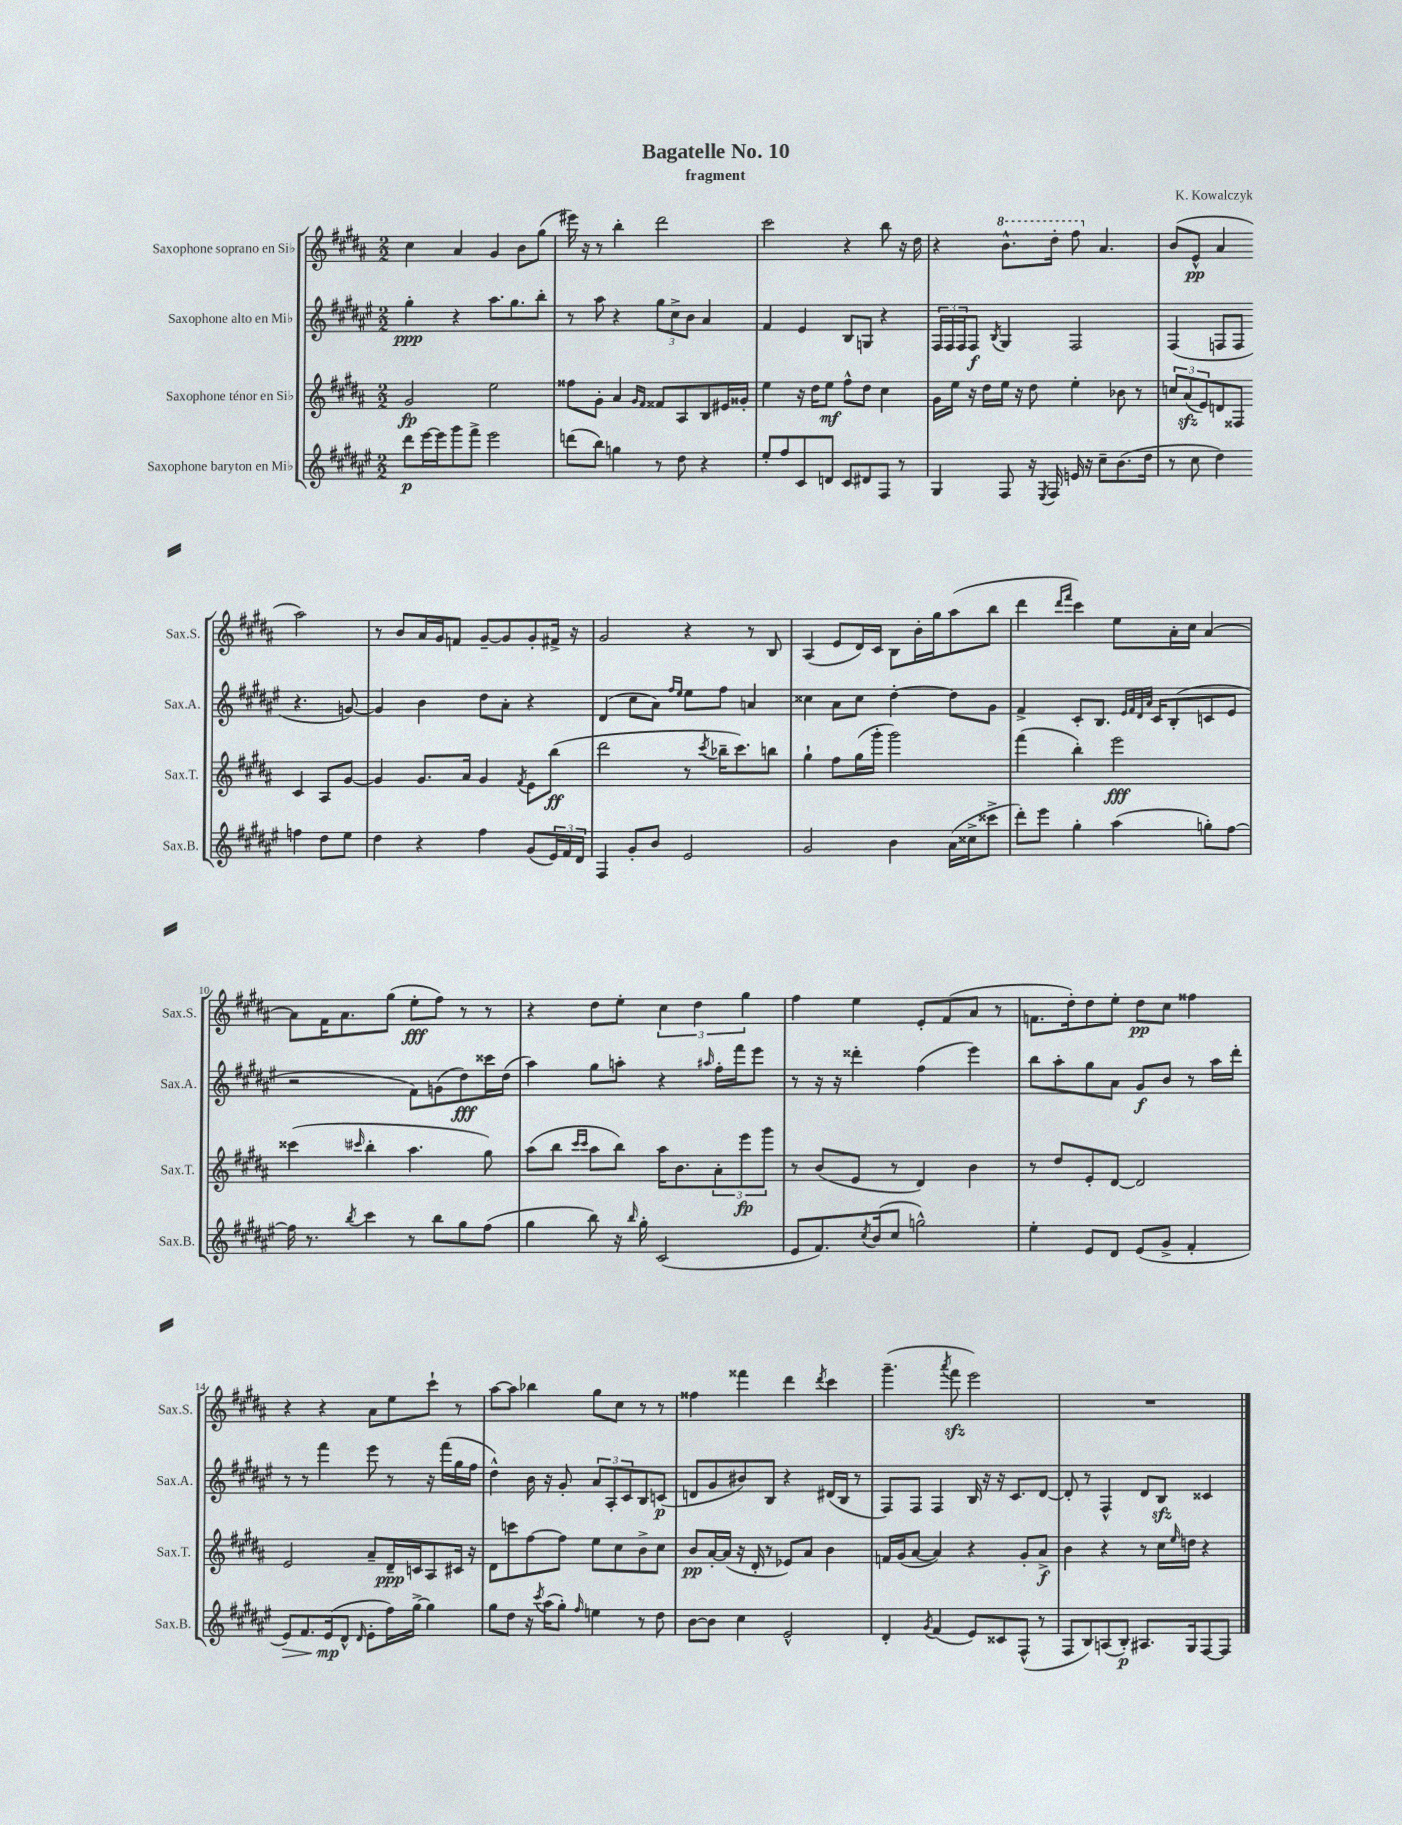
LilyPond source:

\header { title = "Bagatelle No. 10" composer = "K. Kowalczyk" subtitle = "fragment" }
<<
\new StaffGroup <<
\new Staff = "s0" \with { instrumentName = "Saxophone soprano en Sib" shortInstrumentName = "Sax.S." } {
    \clef treble \key b \major \numericTimeSignature \time 2/2
    cis''4 ais'4 gis'4 b'8 gis''8( |
    eis'''16) r16 r8 b''4-. dis'''2 |
    cis'''2 r4 b''8 r16 dis''16 |
    r4 \ottava #1 b''8.-^ dis'''16-. fis'''8 \ottava #0 ais'4. |
    b'8( e'8-^\pp ais'4 ais''2) |
    r8 b'8 ais'16 gis'16 f'8 gis'8~-- gis'8 gis'8-. fis'16-> r16 |
    gis'2 r4 r8 b8 |
    ais4( e'8 dis'16) cis'16 b8 b'16-. gis''16 ais''8( b''8 |
    dis'''4 \grace { dis'''16 fis'''16 } cis'''4) e''8 ais'16-. cis''16 ais'4~ |
    ais'8 fis'16 ais'8. gis''8( e''8-.\fff fis''8) r8 r8 |
    r4 dis''8 e''8-. \tuplet 3/2 { cis''4 dis''4 gis''4 } |
    fis''4 e''4 e'8-. fis'8( ais'8 r8 |
    f'8. dis''16-.) dis''8 e''8-. dis''8\pp cis''8 fisis''4 |
    r4 r4 ais'8 e''8 cis'''8-! r8 |
    ais''8~ ais''8 bes''4 gis''8 cis''8 r8 r8 |
    fisis''4 fisis'''4 dis'''4 \acciaccatura { dis'''8 } cis'''4 |
    gis'''4.--( \acciaccatura { ais'''8 } fis'''8\sfz e'''2) |
    R1 \bar "|." |
}
\new Staff = "s1" \with { instrumentName = "Saxophone alto en Mib" shortInstrumentName = "Sax.A." } {
    \clef treble \key fis \major \numericTimeSignature \time 2/2
    gis''4-.\ppp r4 ais''8. gis''8. b''8-. |
    r8 ais''8 r4 \tuplet 3/2 { gis''8 cis''8-> b'8 } ais'4 |
    fis'4 eis'4 b8 g8 r4 |
    \tuplet 3/2 { fis16 fis16 fis16 } fis8\f \acciaccatura { b8 } gis4 fis2 |
    fis4( f8 f8 r4. g'8~) |
    g'4 b'4 dis''8 ais'8-. r4 |
    dis'4( cis''8 ais'8) \grace { fis''16 eis''16 } eis''8 fis''8 a'4 |
    cisis''4 ais'8 cisis''8 dis''4~-. dis''8 gis'8 |
    fis'4-> cis'8-. b8. \grace { eis'32 fis'32 dis'32 ais'32 } cis'16 b8-.( c'8 eis'8 |
    r2 fis'8) g'8( dis''8\fff) cisis'''16 dis''16( |
    ais''4) gis''8 a''8-. r4 \grace { ais''16 } fis''16-. fis'''16 eis'''8 |
    r8 r16 r16 disis'''4-. fis''4( eis'''4) |
    b''8 ais''8-. gis''8 ais'8 gis'8\f b'8 r8 ais''16 dis'''16-. |
    r8 r8 fis'''4 eis'''8 r8 r16 fis'''16( gis''16 fis''16 |
    dis''4-^) b'16 r16 gis'8-. \tuplet 3/2 { ais'8 ais8-. cis'8 } b8 c'8\p( |
    d'8 gis'8 bis'8) b8 r4 dis'16( b16 r8 |
    fis8) fis8 fis4 b16 r16 r16 cis'8. dis'8~ |
    dis'8-. r8 fis4-^ dis'8 b8\sfz cisis'4 \bar "|." |
}
\new Staff = "s2" \with { instrumentName = "Saxophone ténor en Sib" shortInstrumentName = "Sax.T." } {
    \clef treble \key b \major \numericTimeSignature \time 2/2
    gis'2\fp e''2 |
    fisis''8 gis'8-. ais'4 \grace { gis'16 fis'16 } fisis'8 ais8 b8 eis'16 gisis'16-. |
    e''4 r16 dis''16 e''8\mf fis''8-^ dis''8 cis''4 |
    gis'16 e''16 r16 dis''16 e''16 r16 dis''8 e''4-. bes'8 r8 |
    \tuplet 3/2 { c''8 ais'8\sfz( e'8) } d'8 fisis8 cis'4 ais8 gis'8~ |
    gis'4 gis'8. ais'16 gis'4 \acciaccatura { fis'8 } e'8 b''8\ff( |
    dis'''2 r8 \acciaccatura { cis'''8 } bes''16-- cis'''8.) b''8 |
    gis''4-! fis''8 gis''16( gis'''16-. gis'''2) |
    fis'''4( b''4-.) e'''2\fff |
    cisis'''4( \grace { cis'''16 } b''4-. ais''4. gis''8) |
    ais''8( b''8 \grace { cis'''16 cis'''16 } ais''8 b''8) ais''16 b'8. \tuplet 3/2 { ais'8-. e'''8\fp gis'''8 } |
    r8 b'8( e'8 r8 dis'4) b'4 |
    r8 dis''8 e'8-. dis'8~ dis'2 |
    e'2 ais'8-- dis'16--\ppp c'16 ais8 cis'16 r16 |
    dis'8 c'''8 fis''8~ fis''8 e''8 cis''8 b'8-> cis''8 |
    b'8\pp ais'16~-. ais'16( r16 dis'16-. r8 ees'8) ais'8 b'4 |
    f'16 gis'16( ais'8~ ais'4) r4 gis'8-. ais'8->\f |
    b'4 r4 r8 cis''16 \grace { e''16 } d''16 r4 \bar "|." |
}
\new Staff = "s3" \with { instrumentName = "Saxophone baryton en Mib" shortInstrumentName = "Sax.B." } {
    \clef treble \key fis \major \numericTimeSignature \time 2/2
    dis'''8\p eis'''16~ eis'''16 gis'''8 fis'''8-> eis'''2 |
    d'''8( b''8) g''4 r8 dis''8 r4 |
    eis''8-. fis''8 cis'8 d'8 cis'8 dis'8 fis8 r8 |
    gis4 fis8 r16 \acciaccatura { eis8 } fis16 e'16 r16 cis''8-- b'8.( dis''16 |
    r8 cis''8 dis''4) f''4 dis''8 eis''8 |
    dis''4 r4 fis''4 gis'8( \tuplet 3/2 { eis'16) fis'16 dis'16 } |
    fis4 gis'8-. b'8 eis'2 |
    gis'2 b'4 ais'16( cisis''16-> cisis'''8-> |
    dis'''8-.) eis'''8 gis''4-. ais''4( g''8-.) fis''8~ |
    fis''16 r8. \acciaccatura { b''8 } cis'''4 r8 b''8 gis''8 fis''8( |
    gis''4 b''8) r16 \grace { b''16 } gis''16-. cis'2( |
    eis'8 fis'8.) \acciaccatura { cis''8 } b'16( cis''8 g''2-^) |
    eis''4-. eis'8 dis'8 eis'8( gis'8-> fis'4-. |
    eis'8\>) fis'8. eis'16\mp\!( dis'8-^ \grace { dis'16 } eis'8-. fis''16) gis''16~-> gis''4 |
    gis''8 dis''8 r16 \acciaccatura { cis'''8 } ais''16( gis''8-.) \grace { fis''16 } e''4 r8 dis''8 |
    b'8~ b'8 cis''4 eis'2-^ |
    dis'4-. \acciaccatura { gis'8 } fis'4( eis'8) cisis'8 fis8-^( r8 |
    fis8 b8) a8( b8-.\p) ais8. gis16 fis8~ fis8 \bar "|." |
}
>>
>>
